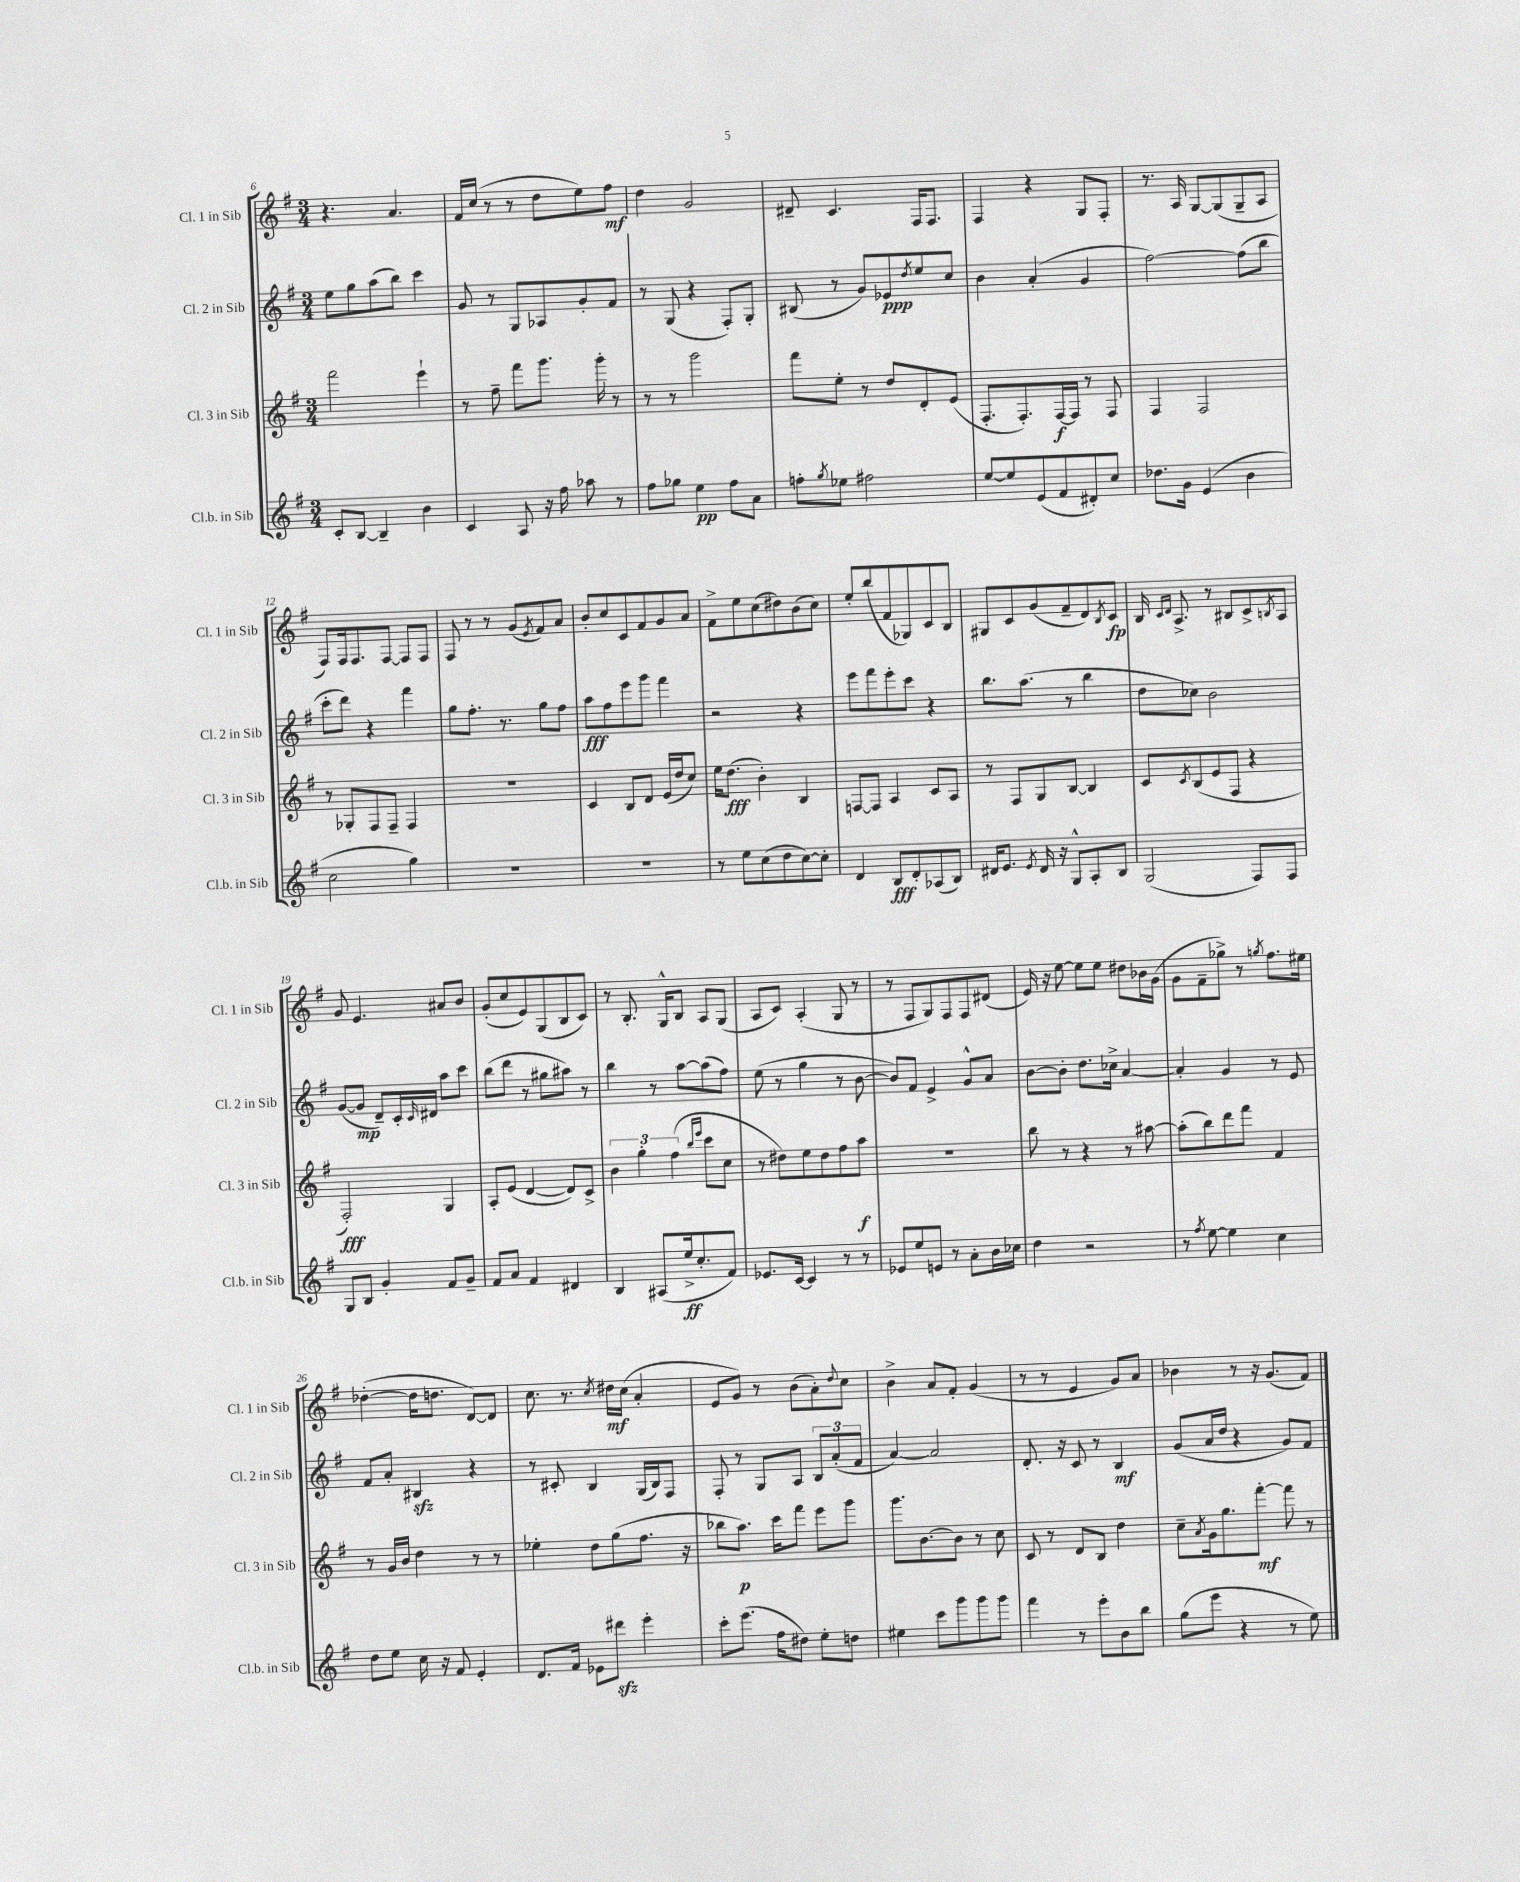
<<
\new StaffGroup <<
\new Staff = "s0" \with { instrumentName = "Cl. 1 in Sib" shortInstrumentName = "Cl. 1 in Sib" } {
    \clef treble \key g \major \numericTimeSignature \time 3/4
    r4. a'4. |
    fis'16 c''16( r8 r8 d''8 e''8) fis''8\mf |
    d''4 g'2 |
    dis'8-- c'4. fis16 fis8. |
    fis4 r4 g8 fis8-. |
    r8. a16 g8~ g8( g8-- a8 |
    fis8) fis16 fis8. fis8~ fis8 fis8 |
    fis8 r8 r8 g'8( \acciaccatura { e'8 } fis'8) a'8 |
    b'8-. c''8 c'8 fis'8 g'8 a'8 |
    fis'8-> e''8 c''8( dis''8) b'8( c''8) |
    e''8-. b''8( fis'8 ges8) c'8 b8 |
    gis8 c'8 g'8( fis'8-- d'8) \acciaccatura { b8 } c'8\fp |
    b16 \grace { c'16 d'16 } a8.-> r8 bis8 c'8-> \acciaccatura { b8 } a8 |
    g'8 e'4. ais'8 b'8 |
    g'8-.( c''8 e'8) g8( b8 c'8) |
    r8 b8.-. g16-^ b8 a8 g8( |
    a8 c'8) a4-.( g8 r8 |
    r8 fis8 g8) fis8 fis8 dis'8( |
    e'16) r16 e''8~ e''8 e''8 dis''8 bes'16 g'16( |
    g'8 fis'8-- ges''8->) r8 \acciaccatura { g''8 } fis''8. eis''16 |
    des''4~-.( des''16 d''8. d'8~) d'8 |
    c''8. r8. \acciaccatura { c''8 } dis''16\mf c''16( a'4-. |
    e'8 g'8) r8 b'8( a'8-.) \appoggiatura { d''8 } c''8 |
    b'4-> a'8 fis'8-. g'4( |
    r8 r8 e'4 g'8) a'8 |
    bes'4 r8 r16 g'8.( fis'8) \bar "|." |
}
\new Staff = "s1" \with { instrumentName = "Cl. 2 in Sib" shortInstrumentName = "Cl. 2 in Sib" } {
    \clef treble \key g \major \numericTimeSignature \time 3/4
    e''8 g''8 a''8( b''8) c'''4 |
    g'8 r8 g8 aes8 g'8-. fis'8 |
    r8 g8( r4 fis8-.) g8-. |
    bis8( r8 g'8) ees'8\ppp \acciaccatura { d''8 } e''8 c''8 |
    b'4 a'4-.( g'4 |
    fis''2~) fis''8( b''8 |
    c'''8-. d'''8) r4 fis'''4 |
    g''8 fis''8.-. r8. g''8 fis''8 |
    a''8\fff fis''8 e'''8 g'''8 fis'''4 |
    r2 r4 |
    e'''8 fis'''8 e'''8-. c'''8 r4 |
    b''8. a''8.( r8 b''4 |
    d''8 ces''8) b'2 |
    g'8~( g'8\mp d'8--) c'16-. \grace { c'16 } dis'16 a''8 c'''8 |
    b''8( d'''8 r8 gis''8 ais''8) r8 |
    b''4 r8 a''8~ a''8( fis''8) |
    e''8( r8 g''4 r8 b'8~ |
    b'8) fis'8 e'4-> g'8-^ a'8 |
    b'8~ b'8-. d''8. ces''16-> a'4~ |
    a'4-. g'4 r8 e'8 |
    fis'8 a'8-. bis4\sfz r4 |
    r8 cis'8-. b4 g16( b16) fis8 |
    fis8-. r8 g8 a8 \tuplet 3/2 { b8 a'8-.( fis'8 } |
    a'4~) a'2 |
    d'8.-. r16 c'8 r8 b4\mf |
    g'8( a'16 d''16 r4 g'8) fis'8 \bar "|." |
}
\new Staff = "s2" \with { instrumentName = "Cl. 3 in Sib" shortInstrumentName = "Cl. 3 in Sib" } {
    \clef treble \key g \major \numericTimeSignature \time 3/4
    fis'''2 e'''4-! |
    r8 fis''8-- fis'''8 g'''8. g'''16-. r8 |
    r8 r8 g'''2 |
    fis'''8 e''8-. r8 d''8 d'8-. e'8( |
    fis8.-. fis8.-.) fis16~\f fis16 r8 fis8 |
    fis4 fis2 |
    r8 ges8-. fis8 fis8-- fis4 |
    R2. |
    c'4 b8 d'8 e'16( d''16 c''8) |
    e''16 d''8.\fff( b'4-.) b4 |
    f8~ f8 a4 c'8 a8 |
    r8 fis8 g8 b8~ b4 |
    c'8 \acciaccatura { c'8 } b8( e'8 fis8 r4 |
    fis2-.\fff) g4 |
    a8-. e'8( d'4~ d'8) c'8-> |
    \tuplet 3/2 { b'4 g''4-. fis''4( } \grace { b''16 e'''16 } c'''8 c''8 |
    r8 dis''8) e''8 dis''8 fis''8 a''8\f |
    R2. |
    b''8 r8 r4 r8 ais''8~ |
    ais''8-.( b''8) d'''8 fis'''8 fis'4 |
    r8 g'16 b'16 d''4 r8 r8 |
    ees''4-. d''8 g''8( fis''8. r16 |
    bes''8 a''8.\p) c'''16 fis'''8 e'''8 g'''8 |
    g'''8. b'8.~ b'8 r8 c''8 |
    c'8 r8 d'8 b8 d''4 |
    c''8-- \acciaccatura { a'8 } g'16 g''8. fis'''8~-.\mf fis'''8 r8 \bar "|." |
}
\new Staff = "s3" \with { instrumentName = "Cl.b. in Sib" shortInstrumentName = "Cl.b. in Sib" } {
    \clef treble \key g \major \numericTimeSignature \time 3/4
    c'8-. b8~ b4-- b'4 |
    c'4 a8 r16 fis''16 aes''8 r8 |
    fis''8 ges''8 e''4\pp fis''8 a'8 |
    f''8-. \acciaccatura { g''8 } ees''8 fis''2 |
    e''8~ e''8 e'8( fis'8 dis'8-.) c''8 |
    des''8. g'16 e'4( b'4 |
    c''2 g''4) |
    R2. |
    R2. |
    r8 e''8 c''8( d''8 c''8~) c''8-. |
    d'4 b8\fff d'8-. aes8( b8) |
    dis'16 e'8. \acciaccatura { e'8 } dis'16 r16 g8-^ a8-. b8 |
    g2( fis8) fis8 |
    g8 b8 g'4-. fis'8 g'8-- |
    fis'8 a'8 fis'4 dis'4 |
    b4 ais8( e''16->\ff c''8.-. fis'8) |
    ees'8. c'16~ c'4 r8 r8 |
    ees'8 e''8 e'8 r8 a'8-. b'16 ces''16 |
    d''4 r2 |
    r8 \acciaccatura { fis''8 } e''8~ e''4 c''4 |
    d''8 e''8 c''16 r16 fis'8 e'4-. |
    d'8. fis'16 ees'8 dis'''8\sfz e'''4-. |
    c'''8-. e'''8.( fis''16 dis''8) e''8-. d''8 |
    eis''4 c'''8 g'''8 g'''8 g'''8 |
    fis'''4 r8 e'''8-. b'8 b''8 |
    g''8( e'''8 r4 r8 e''8) \bar "|." |
}
>>
>>
\layout { \context { \Score currentBarNumber = #6 } }
